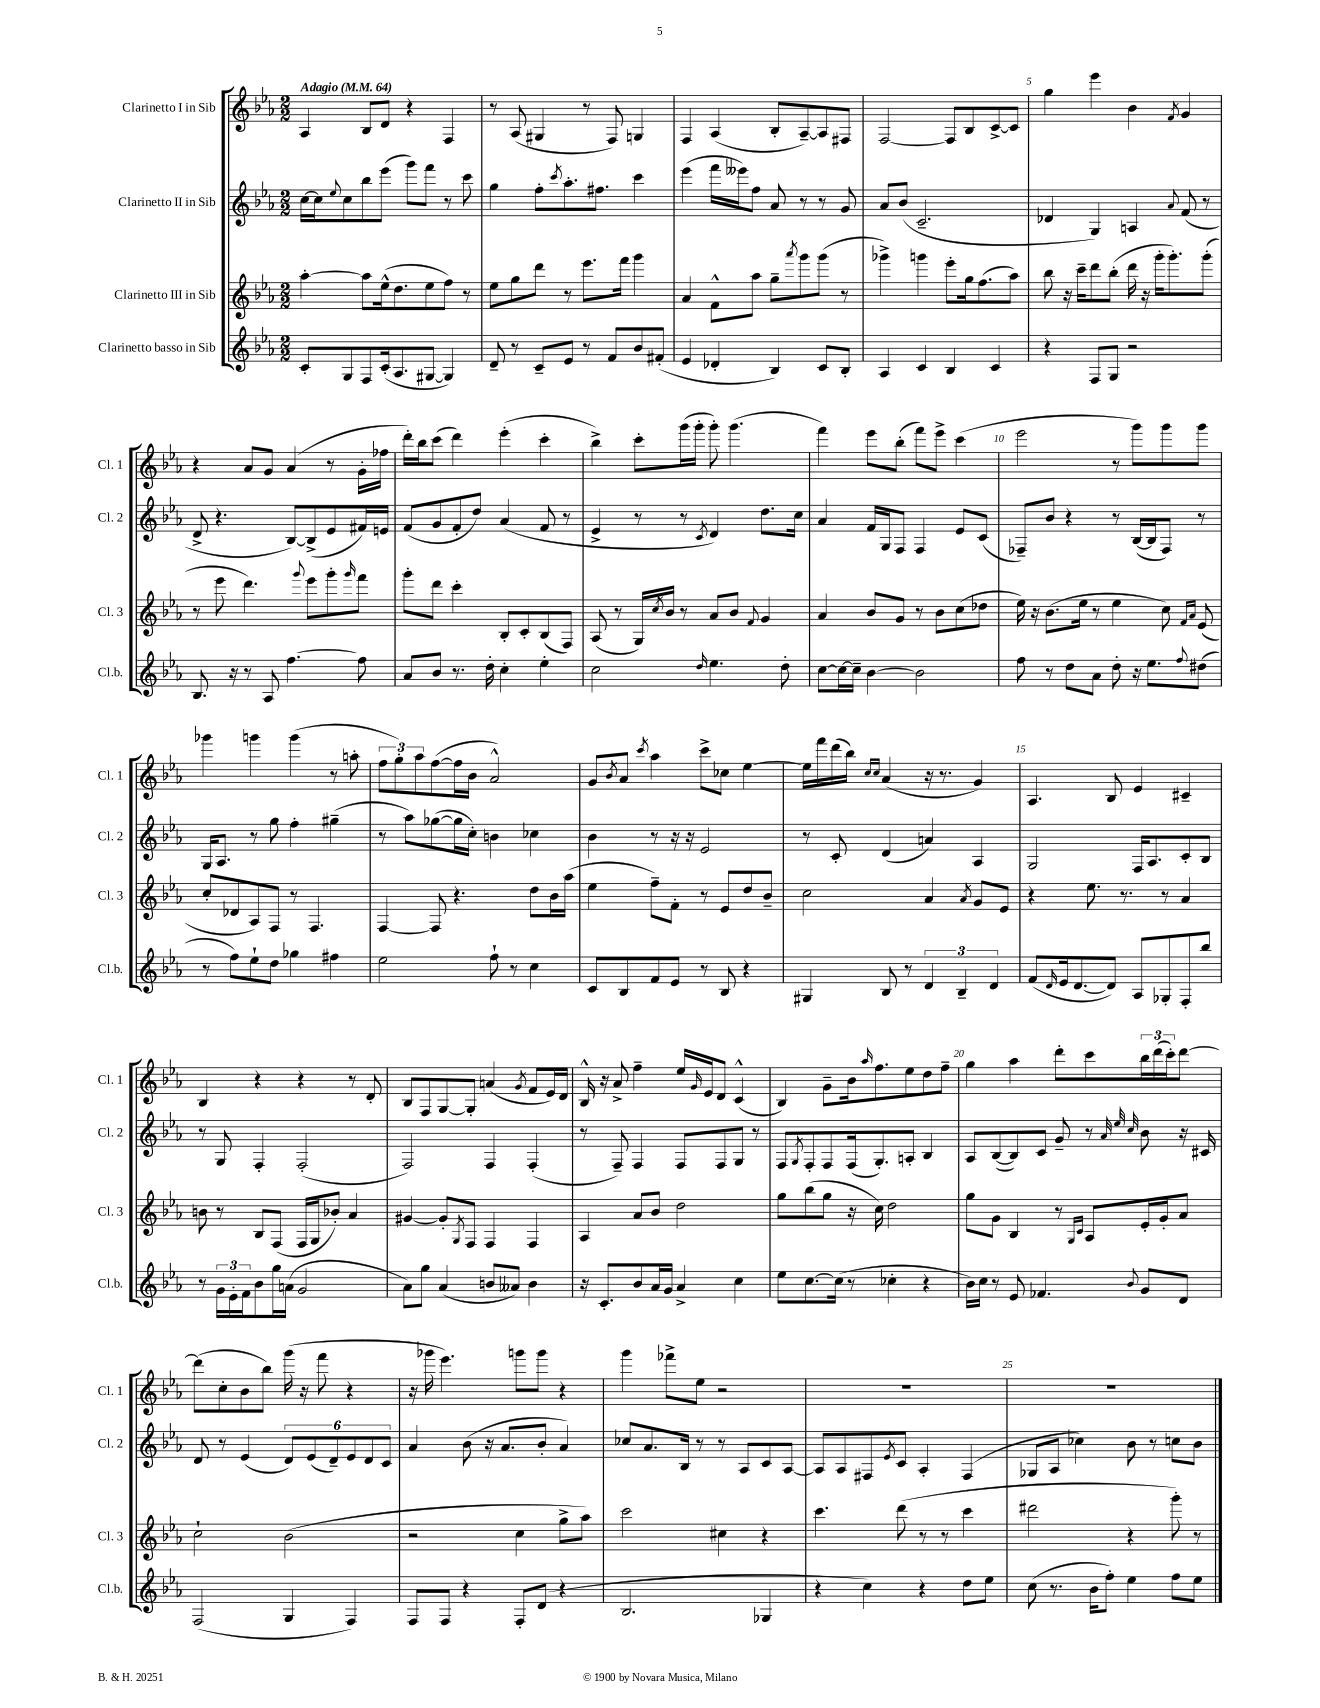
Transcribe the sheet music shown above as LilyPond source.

<<
\new StaffGroup <<
\new Staff = "s0" \with { instrumentName = "Clarinetto I in Sib" shortInstrumentName = "Cl. 1" } {
    \clef treble \key ees \major \numericTimeSignature \time 2/2 \tempo "Adagio" 4 = 64
    aes4 bes8 d'8 r4 f4 |
    r8 aes8( gis4 r8 f8) g4 |
    f4 aes4( bes8-. aes8~--) aes8 fis8 |
    f2~ f8 bes8 c'8~-> c'8 |
    g''4 ees'''4 bes'4 \acciaccatura { f'8 } g'4 |
    r4 aes'8 g'8 aes'4( r8 g'16-. fes''16 |
    d'''16-.) bes''16 c'''8( d'''4) ees'''4-.( c'''4-. |
    bes''4->) c'''8-. g'''16( g'''16-. g'''8-.) g'''4.( |
    f'''4) ees'''8 bes''8-.( f'''8) ees'''8-> c'''4( |
    ees'''2 r8 g'''8) g'''8 g'''8 |
    ges'''4 g'''4 g'''4( r8 a''8-. |
    \tuplet 3/2 { f''8 g''8-.) aes''8 } f''8~( f''16 bes'16 aes'2-^) |
    g'8 \acciaccatura { bes'8 } aes'8 \acciaccatura { c'''8 } aes''4 c'''8-> ces''8 ees''4~ |
    ees''16 f'''16 d'''16( bes''16) \grace { c''16 c''16 } aes'4( r16 r8. g'4) |
    aes4. bes8 ees'4 cis'4-- |
    bes4 r4 r4 r8 d'8-. |
    bes8 f8 g8~ g8-. a'4( \acciaccatura { g'8 } f'8 ees'16) d'16 |
    bes16-^ r16 aes'8-> f''4-- ees''16 \grace { g'16 } ees'16 d'8 c'4-^( |
    bes4) g'8-- bes'16 \grace { aes''16 } f''8. ees''8 d''8 f''8-- |
    g''4 aes''4 d'''8-. c'''8 \tuplet 3/2 { bes''16 d'''16( c'''16-.) } d'''8~ |
    d'''8( c''8-. bes'8 bes''8) g'''16( r16 f'''8 r4 |
    r16 ges'''16 ees'''4.) g'''8 g'''8 r4 |
    g'''4 fes'''8-> ees''8 r2 |
    R1 |
    R1 \bar "|." |
}
\new Staff = "s1" \with { instrumentName = "Clarinetto II in Sib" shortInstrumentName = "Cl. 2" } {
    \clef treble \key ees \major \numericTimeSignature \time 2/2
    c''16~ c''16 \appoggiatura { ees''8 } c''8 bes''8 ees'''8( g'''8) f'''8 r8 c'''8 |
    g''4 f''8-. \acciaccatura { c'''8 } aes''8.-. fis''8. c'''4 |
    ees'''4( f'''16 eeses'''16) f''8 aes'8 r8 r8 g'8 |
    aes'8 bes'8( c'2.-- |
    des'4 g4) a4 \appoggiatura { aes'8 } f'8( r8 |
    d'8-> r4. bes8~) bes8->( ees'8 fis'16) e'16 |
    f'8( g'8 f'8-. d''8) aes'4( f'8 r8 |
    ees'4-> r8 r8 \acciaccatura { c'8 } d'4) d''8. c''16 |
    aes'4 f'16 g16 f8 f4 ees'8 c'8( |
    fes8--) bes'8 r4 r8 bes16~( bes16 fes8) r8 |
    g16 aes8. r8 g''8 f''4-. gis''4--( |
    r8 aes''8) ges''8~( ges''16 c''16-.) b'4 ces''4 |
    bes'4 r8 r16 r16 ees'2 |
    r8 c'8-. d'4( a'4) aes4 |
    g2 f16 aes8. c'8-. bes8 |
    r8 g8 f4-. f2-.( |
    f2) f4 f4-.( |
    r8 f8--) f4 f8 f8 g8 r8 |
    f8 \acciaccatura { g8 } f8-. f8 f16( g8.-.) a8-. bes4 |
    aes8 bes8~( bes8) c'8 g'8-- r8 \grace { aes'32 ees''32 c''32 } bes'8 r16 cis'16 |
    d'8 r8 ees'4( \tuplet 6/4 { d'8) ees'8( d'8--) ees'8 d'8 c'8 } |
    aes'4 bes'8( r16 aes'8. bes'8-. aes'4) |
    ces''8 aes'8. bes16 r8 r8 aes8 c'8 aes8~ |
    aes8 aes8 fis8 \acciaccatura { ees'8 } c'8 aes4-. fis4( |
    ges8 aes8 ces''4) bes'8 r8 c''8 bes'8 \bar "|." |
}
\new Staff = "s2" \with { instrumentName = "Clarinetto III in Sib" shortInstrumentName = "Cl. 3" } {
    \clef treble \key ees \major \numericTimeSignature \time 2/2
    aes''4~-. aes''8 ees''16-^( d''8. ees''8 f''8) r8 |
    ees''8 g''8 d'''8 r8 ees'''8. f'''16 g'''4 |
    aes'4 f'8-^ aes''8 g''8-- \acciaccatura { aes'''8 } g'''8 g'''8( r8 |
    ges'''4->) g'''4 ees'''8-. g''16 f''8.( aes''8) |
    bes''8 r16 c'''16-- d'''8 bes''8-.( d'''16 r16 g'''16-. g'''8.-.) g'''8-.( |
    r8 ees'''8 d'''4.) \appoggiatura { g'''8 } ees'''8 g'''8-. \grace { g'''16 } f'''8 |
    g'''8-. d'''8 c'''4-. bes8-. c'8-. bes8( f8) |
    aes8( r8 g16) \acciaccatura { c''8 } bes'16 r8 aes'8 bes'8 \appoggiatura { f'8 } g'4 |
    aes'4 bes'8 g'8 r8 bes'8 c''8( des''8 |
    ees''16) r16 bes'8.( ees''16 r8 ees''4 c''8) \grace { f'16 aes'16 } ees'8( |
    c''8-. des'8 aes8) f8 r8 f4. |
    f4~ f8 r4. d''8 bes'16 aes''16( |
    ees''4 f''8--) f'8-. r8 ees'8 d''8 bes'8-- |
    c''2 aes'4 \acciaccatura { aes'8 } g'8 ees'8 |
    r4 ees''8. r8. r8 aes'4 |
    b'8 r8 bes8 f8( f16 g16 bes'8-.) aes'4 |
    gis'4~ gis'8-. \acciaccatura { g8 } f8 f4 f4 |
    aes4 aes'8 bes'8 d''2 |
    g''8 bes''8( g''8 r16 c''16) d''2 |
    g''8 g'8 bes4 r8 \grace { g16 c'16 } aes8 ees'16-. g'16-. aes'8 |
    c''2-! bes'2( |
    r2 c''4 g''8-> aes''8) |
    c'''2 cis''4 r4 |
    c'''4. d'''8( r8 r8 c'''4 |
    dis'''2 r4 g'''8-.) r8 \bar "|." |
}
\new Staff = "s3" \with { instrumentName = "Clarinetto basso in Sib" shortInstrumentName = "Cl.b." } {
    \clef treble \key ees \major \numericTimeSignature \time 2/2
    c'8-. g8 f8 c'16-.( aes8. gis8~ gis4) |
    d'8-- r8 c'8-- ees'8 r8 f'8 bes'8 fis'8-.( |
    ees'4 des'4-. bes4) c'8 bes8-. |
    aes4 c'4 bes4 c'4 |
    r4 f8 g8 r2 |
    bes8. r16 r8 aes8 f''4.~ f''8 |
    aes'8 bes'8 r8. d''16-. c''4-. ees''4-. |
    c''2 \grace { d''16 } ees''4. d''8-. |
    c''8~ c''16~ c''16-- bes'4~ bes'2 |
    f''8 r8 d''8 aes'8 d''8-. r16 ees''8. \appoggiatura { f''8 } dis''8( |
    r8 f''8) ees''8-! d''8 ges''4 fis''4 |
    ees''2 f''8-! r8 c''4 |
    c'8 bes8 f'8 ees'8 r8 bes8 r4 |
    gis4 bes8 r8 \tuplet 3/2 { d'4 bes4-- d'4 } |
    f'8( \grace { d'16 } ees'16 d'8.~ d'8) aes8 ges8-. f8-. bes''8 |
    r8 \tuplet 3/2 { g'16 ees'16-. f'16 } bes'8 g''16 a'16( g'2 |
    aes'8) g''8 aes'4( b'8 aeses'8) b'4 |
    r16 c'8.-. bes'8 aes'16 g'16 aes'4-> c''4 |
    ees''8 c''8.~ c''16( r8 ces''4-. r4 |
    bes'16) c''16 r8 ees'8 fes'4. \appoggiatura { bes'8 } g'8 d'8 |
    f2( g4 f4) |
    f8 f8 r4 f8-. d'8( r4 |
    bes2. ges4 |
    r4 c''4) r4 d''8 ees''8 |
    c''8( r8. bes'16 f''8-.) ees''4 f''8 ees''8 \bar "|." |
}
>>
>>
\layout { \context { \Score \override BarNumber.break-visibility = ##(#f #t #t) barNumberVisibility = #(every-nth-bar-number-visible 5) } }
